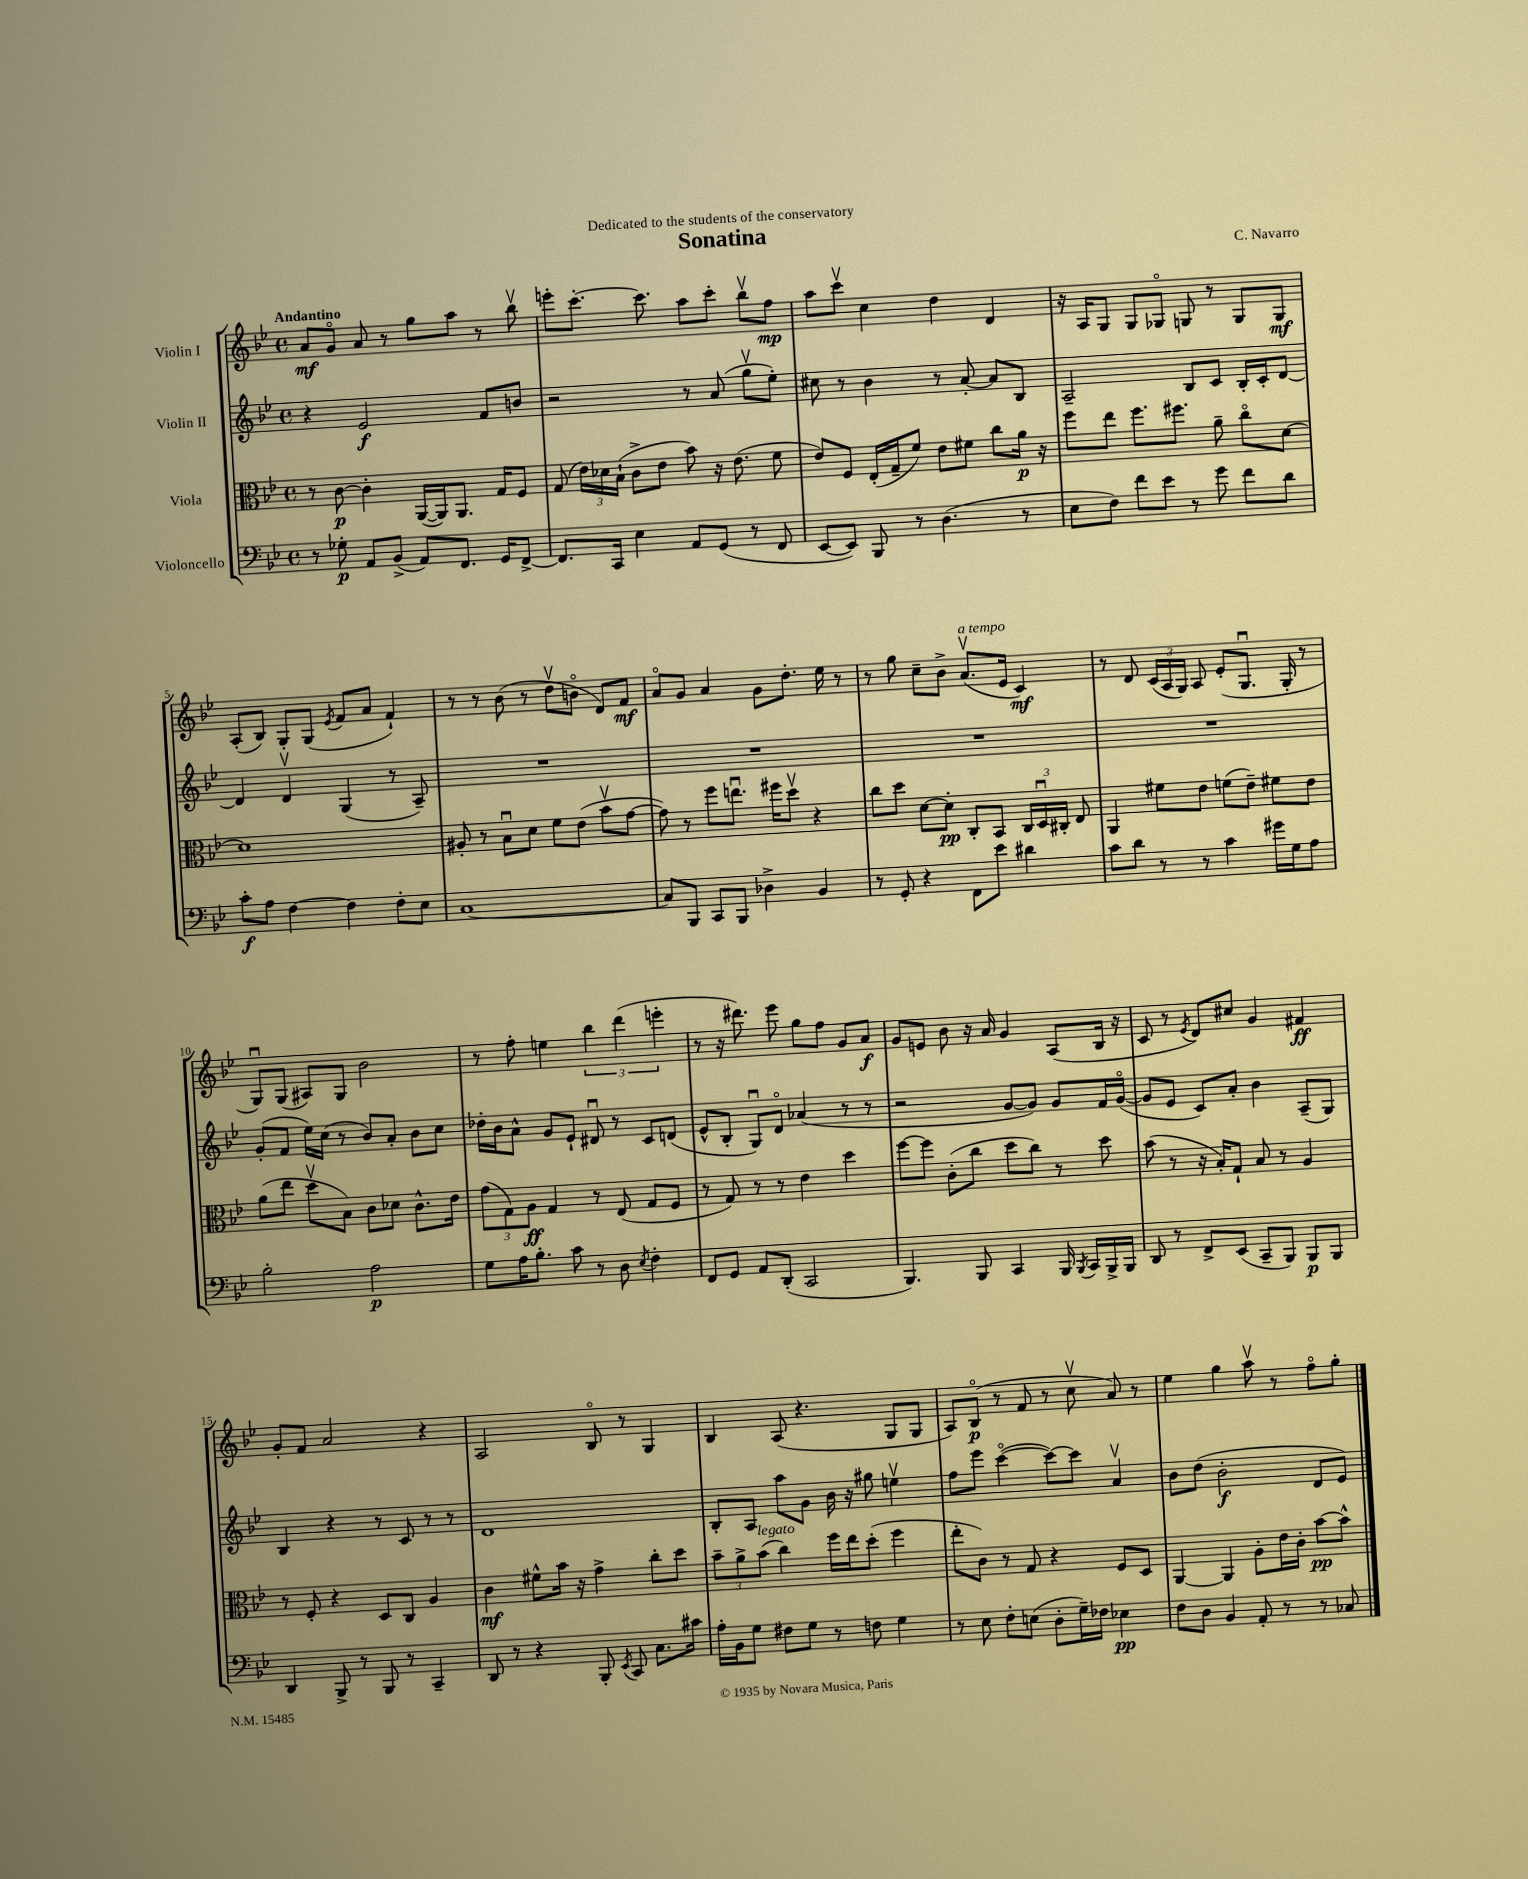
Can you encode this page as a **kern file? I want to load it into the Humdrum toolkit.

**kern	**kern	**kern	**kern
*staff4	*staff3	*staff2	*staff1
*clefF4	*clefC3	*clefG2	*clefG2
*k[b-e-]	*k[b-e-]	*k[b-e-]	*k[b-e-]
*M4/4	*M4/4	*M4/4	*M4/4
*met(c)	*met(c)	*met(c)	*met(c)
8r	8r	4r	8a
8G-'	[8c	.	8go
8AA	4c']	2e-	8a
(8BB-^	.	.	8r
8AA)	([16AA	.	8gg
.	16AA])	.	.
8.FF	8.AA	.	8aa
.	.	8f	8r
16GG	16G	.	.
[8FF^	8F	8b	8bb-v
=	=	=	=
8.FF]	(8G	2r	8eee'
.	24e-)	.	[8.ccc'
.	24d-	.	.
16CC	.	.	.
.	(24B-`	.	.
4E-	8c^	.	.
.	.	.	8.ccc]
.	8e-	.	.
8AA	8b-)	8r	8aa
(8GG	16r	(8a	8ccc'
.	(8.e-	.	.
8r	.	8ggv	8bb-v
8FF	8f	8ee-')	8ff
=	=	=	=
[8EE-	8e-)	8cc#	8aa
8EE-])	8F	8r	8cccv
8BBB-	(16E-'	4b-	4cc
.	16G~	.	.
8r	8f)	.	.
(4.D	8e-	8r	4dd
.	8f#	[8a'	.
.	8cc	8a]	4d
8r	16a	8B-	.
.	16r	.	.
=	=	=	=
8E-	8ff	2A~	16r
.	.	.	16A
8F)	8ee-	.	8G
8f	8.ff	.	8G
8e-	.	.	8G-o
.	8.ff#	.	.
8r	.	8B-	8G
8g	8a~	8c	8r
8f	8cco	16B-'	8G
.	.	16c'	.
8d	[8d	[8d	8G
=	=	=	=
8c'	1d]	4d]	(8A'
8A	.	.	8B-)
[4F	.	4dv	8G'
.	.	.	(8G
.	.	.	8qe-
4F]	.	(4G	8f
.	.	.	8a
8F'	.	8r	4f`)
8E-	.	8A~)	.
=	=	=	=
[1C	8A#'	1r	8r
.	8r	.	8r
.	8B-u	.	(8b-
.	8d	.	8r
.	8f	.	8ddv
.	(8e-	.	8bo
.	8b-v	.	8d)
.	[8g	.	8f
=	=	=	=
8C]	8g])	1r	8ao
8BBB-	8r	.	8g
8CC	8ff	.	4a
8BBB-	8.eeu	.	.
4D-^	.	.	8g
.	16ff#	.	.
.	8ddv	.	8.dd'
4BB-	4r	.	.
.	.	.	16ee-
.	.	.	8r
=	=	=	=
8r	8cc	1r	8r
8GG'	8dd	.	8gg
4r	[8d	.	8cc~
.	8d']	.	8b-^
8FF	8C'	.	(8.av
8e-	8BB-	.	.
.	.	.	16e-
4d#	24C	.	4c)
.	24Du	.	.
.	24C#'	.	.
.	8E-	.	.
=	=	=	=
8c	4AA	1r	8r
8d	.	.	8d
8r	8f#	.	(24c
.	.	.	24A
.	.	.	24G)
8r	8e-	.	8A
4c	(8f	.	(8e-'
.	8e-~)	.	8.Gu
16g#	8f#	.	.
16G	.	.	16G'
8A	8e-	.	8r
=	=	=	=
2B-'	(8a	(8g'	8Gu)
.	8ee-	8f	(8G
.	8ddv	16ee-)	8A#)
.	.	(16cc	.
.	8B-)	8r	8G
2A	8c	8b-)	2b-
.	8d-	8a'	.
.	8.c^^	8b-	.
.	.	8cc	.
.	16e-	.	.
=	=	=	=
8G	(12g	16dd-'	8r
.	.	16b-	.
.	12G)	.	.
16A	.	8a^^	8ff'
.	12A	.	.
8.B-'	.	.	.
.	4G	8g	4ee
8c	.	8e-`	.
8r	8r	8d#u	6bb-
8D	(8E-	8r	.
.	.	.	(6ddd
8qE-	.	.	.
4F'	8G	8c	.
.	.	.	6eee'
.	8F	(8d	.
=	=	=	=
8FF	8r	8e-^^	8r
8GG	8G)	8B-'	16r
.	.	.	8.ddd#)
8AA	8r	8Gu)	.
(8DD'	8r	8do	8eee-
2CC	4e-	(4a-	8gg
.	.	.	8ff
.	4dd	8r	8g
.	.	8r	8a
=	=	=	=
4.BBB-)	[8ff	2r	8g
.	8ff]	.	8e
.	(8c'	.	8b-
8BBB-	8cc	.	16r
.	.	.	16a
4CC	8dd	[8g	4g
.	8cc)	8g])	.
16BBB-	8r	8g	(8A
8qBBB-	.	.	.
16CC	.	.	.
16BBB-^	8dd	16f	16B-
16BBB-	.	([16go	16r
=	=	=	=
8DD	(8b-	8g]	8c
8r	8r	8e-	8r
.	.	.	8qe-
8FF^	16r	8c)	8d)
.	16B-')	.	.
(8EE-	8G`	8a'	8cc#
8CC~	8B-	4b-	4g
8BBB-)	8r	.	.
8BBB-	4A	(8A~	4f#
8BBB-	.	8G)	.
=	=	=	=
4DD	8r	4B-	8g'
.	8F'	.	8f
8BBB-^	4r	4r	2a
8r	.	.	.
8BBB-	8D	8r	.
8r	8C	8c	.
4CC~	4A	8r	4r
.	.	8r	.
=	=	=	=
8DD	4c	1d	2A
8r	.	.	.
4r	8f#^^	.	.
.	16b-	.	.
.	16r	.	.
8BBB-'	4g^	.	8B-o
8qEE-	.	.	.
8CC	.	.	8r
8.C	8cc'	.	4G
.	8dd	.	.
16c#	.	.	.
=	=	=	=
16A'	12b-~	8B-'	4B-
16BB-	.	.	.
.	12a^	.	.
8G	.	8A	.
.	(12b-	.	.
8F#	4cc)	8aa	(8A
8G	.	8g	4.r
8r	16ff	16b-	.
.	16ee-	16r	.
8F	(8dd'	8gg#	.
4G	4ff	4eev	8G
.	.	.	8G
=	=	=	=
8r	8ee-'	8ff	8A)
8E-	8c)	8eee-	(8B-o
8F'	8r	([4ccco	8r
(8E	8G	.	8f
8D'	4r	8ccc_)	8r
16G~)	.	8ccc]	8ccv
16F-	.	.	.
4E-	8F	4av	8a)
.	8D	.	8r
=	=	=	=
8F	[4AA	8b-	4ee-
8D	.	(8dd	.
4BB-	4AA]	2b-'	4gg
8AA'	8A'	.	8aav
8r	16e-	.	8r
.	16c'	.	.
8r	[8b-	8d	8ffo
8C-	8b-^^]	8e-)	8gg'
==	==	==	==
*-	*-	*-	*-
